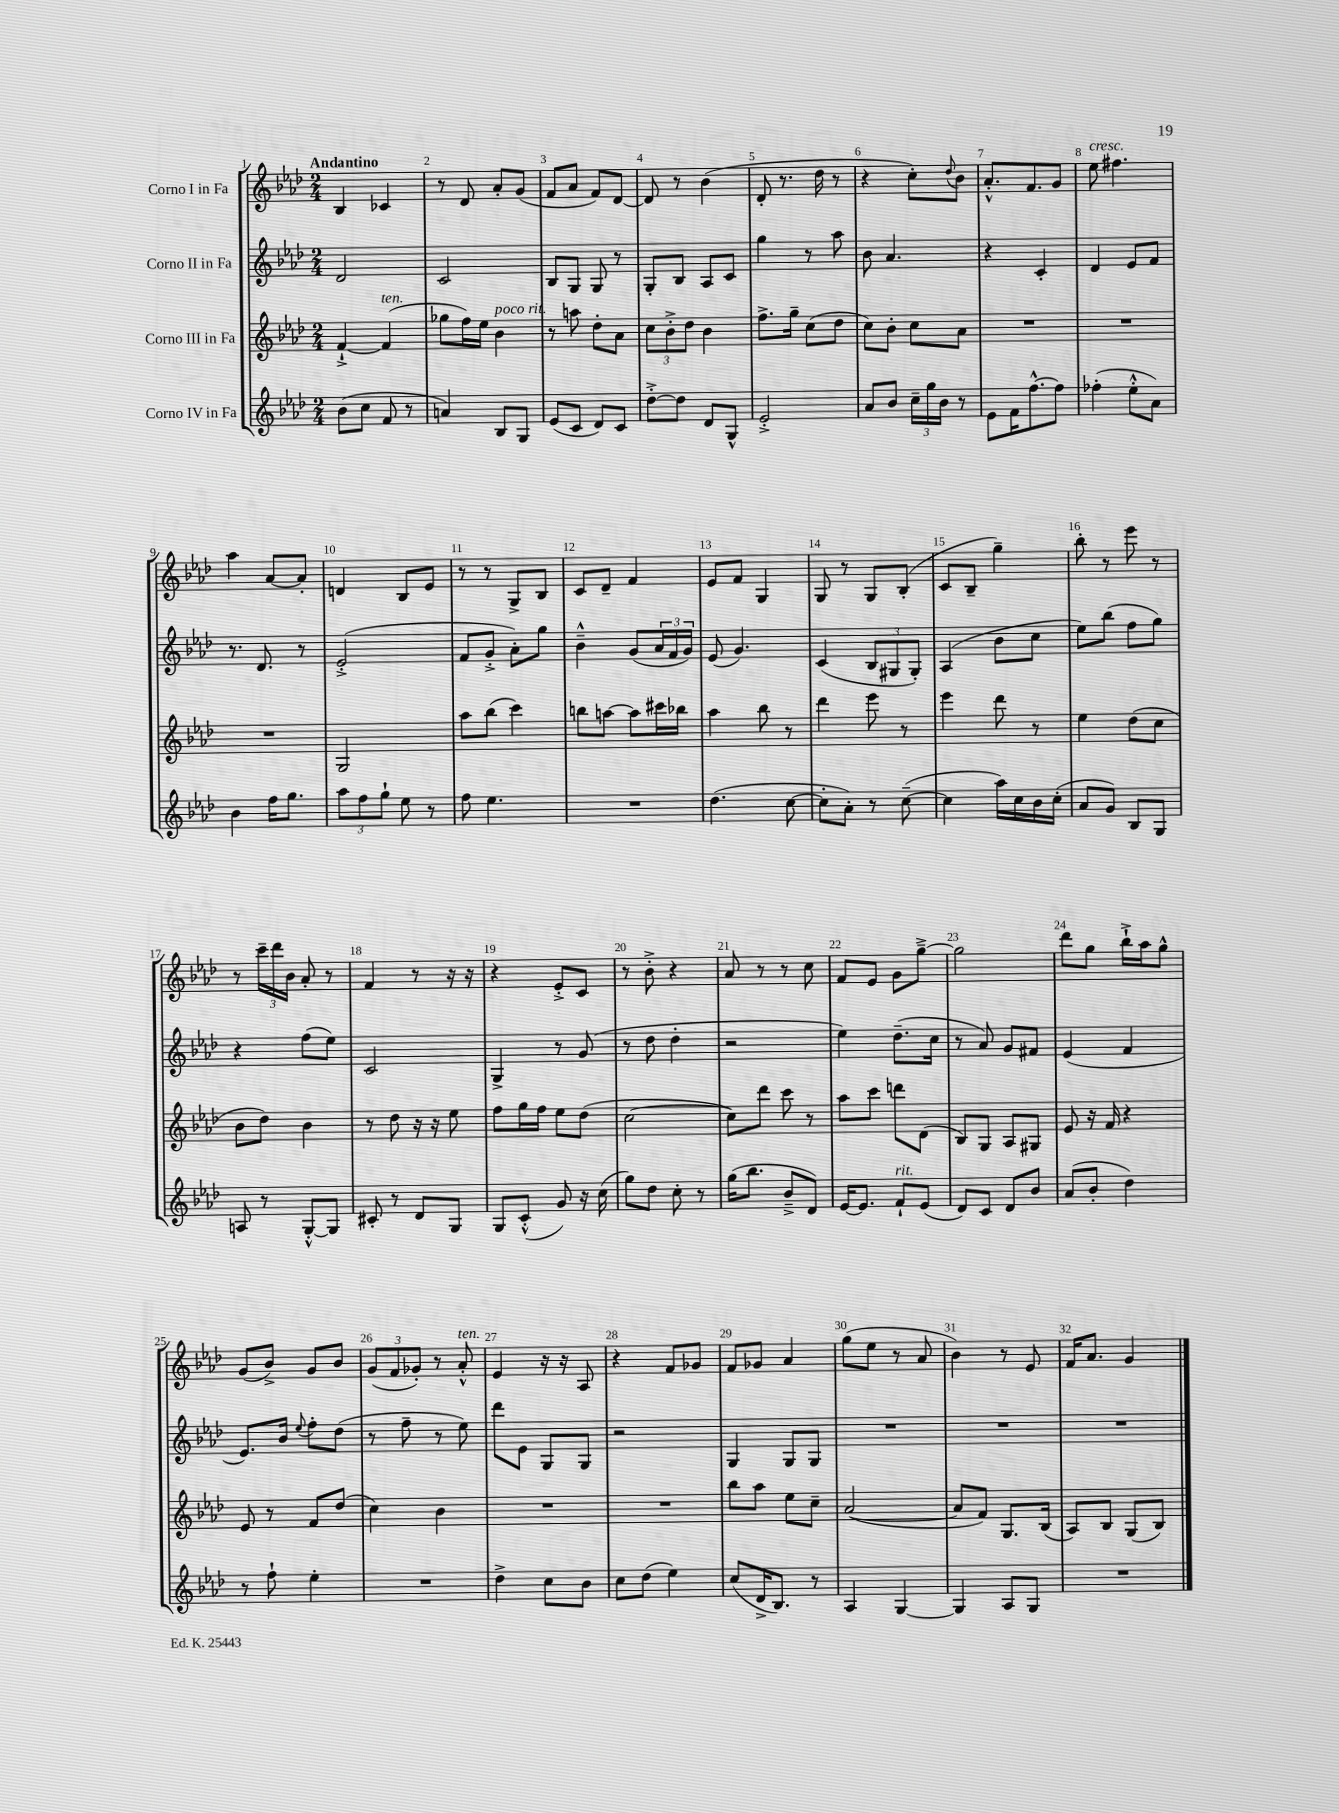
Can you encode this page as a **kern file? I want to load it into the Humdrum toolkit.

**kern	**kern	**kern	**kern
*staff4	*staff3	*staff2	*staff1
*clefG2	*clefG2	*clefG2	*clefG2
*k[b-e-a-d-]	*k[b-e-a-d-]	*k[b-e-a-d-]	*k[b-e-a-d-]
*M2/4	*M2/4	*M2/4	*M2/4
(8b-\L	[4f`^/	2d-/	4B-/
8cc\J	.	.	.
8f/	(4f/]	.	4c-/
8r	.	.	.
=	=	=	=
4a/)	8gg-\L	2c/	8r
.	16ff\L)	.	8d-/
.	16ee-\JJ	.	.
8B-/L	4b-\	.	8a-'/L
8G/J	.	.	(8g/J
=	=	=	=
(8e-/L	8r	8B-/L	8f/L
8c/J	8aa\	8G/J	8a-/J
8d-/L)	8dd-'\L	8G/	8f/L)
8c/J	8a-\J	8r	[8d-/J
=	=	=	=
[8dd-'^\L	12cc\L	8G'/L	8d-/]
.	12b-'^\	.	.
8dd-\]J	.	8B-/J	8r
.	12dd-\J	.	.
8d-/L	4b-\	8A-/L	(4b-\
8G^^/J	.	8c/J	.
=	=	=	=
2e-'^/	8.ff^\L	4gg\	8d-'/
.	.	.	8.r
.	16gg~\Jk	.	.
.	(8cc\L	8r	.
.	.	.	16dd-\
.	8dd-\J	8aa-\	8r
=	=	=	=
8a-/L	8cc\L)	8b-\	4r
8b-/J	8b-'\J	4.a-/	.
24cc~\LL	8cc\L	.	8cc'\L)
24gg\	.	.	.
24b-\JJ	.	.	.
.	.	.	8qqdd-/
8r	8a-\J	.	8b-\J
=	=	=	=
8e-\L	2r	4r	8.a-'^^/L
16f\K	.	.	.
[8.ff^^\	.	.	8.f/
.	.	4c'/	.
8ff\]J	.	.	8g/J
=	=	=	=
(4ff-'\	2r	4d-/	8ee-\
.	.	.	4.ff#\
8ee-'^^\L	.	8e-/L	.
8a-\J)	.	8f/J	.
=	=	=	=
4b-\	2r	8.r	4aa-\
.	.	8.d-/	.
16ff\LK	.	.	[8a-/L
8.gg\J	.	.	.
.	.	8r	8a-'/]J
=	=	=	=
12aa-\L	2G/	(2e-'^/	4d/
12ff\	.	.	.
12gg`\J	.	.	.
8ee-\	.	.	8B-/L
8r	.	.	8e-/J
=	=	=	=
8ff\	8aa-\L	8f/L	8r
4.ee-\	(8bb-\J	8g'^/J	8r
.	4ccc\)	8a-'\L)	8G^/L
.	.	8gg\J	8B-/J
=	=	=	=
2r	8bb\L	4b-~^^\	8c/L
.	[8aa\J	.	8d-~/J
.	8aa\]L	(8g/L	4f/
.	16ccc#\L	24a-/L	.
.	.	24f/	.
.	16bb-\JJ	.	.
.	.	24g/JJ)	.
=	=	=	=
(4.dd-\	4aa-\	(8e-/	8e-/L
.	.	4.g/)	8f/J
.	8bb-\	.	4G/
[8cc\	8r	.	.
=	=	=	=
8cc'\]L	4ddd-\	(4c/	8G/
8a-'\J)	.	.	8r
8r	8eee-\	12B-/L	8G/L
.	.	12G#/	.
([8cc~\	8r	.	(8B-'/J
.	.	12G#'/J)	.
=	=	=	=
4cc\]	4eee-\	(4A-/	8c/L
.	.	.	8B-~/J
16aa-\LL)	8ddd-\	8b-\L	4gg~\)
16cc\	.	.	.
16b-\	8r	8cc\J	.
(16cc'\JJ	.	.	.
=	=	=	=
8a-/L	4ee-\	8ee-\L)	8bb-'\
8g/J)	.	(8bb-\J	8r
8B-/L	(8dd-\L	8ff\L	8eee-\
8G/J	8cc\J	8gg\J)	8r
=	=	=	=
8A/	8b-\L	4r	8r
8r	8dd-\J)	.	24ccc~\LL
.	.	.	24ddd-\
.	.	.	24b-\JJ
[8G'^^/L	4b-\	(8ff\L	8a-'/
8G/]J	.	8ee-\J)	8r
=	=	=	=
8c#'/	8r	2c/	4f/
8r	8dd-\	.	.
8d-/L	16r	.	8r
.	16r	.	.
8G/J	8ee-\	.	16r
.	.	.	16r
=	=	=	=
8G/L	8ff\L	4G^/	4r
(8c'^^/J	16gg\L	.	.
.	16ff\JJ	.	.
8g/)	8ee-\L	8r	8e-'^/L
16r	(8dd-\J	(8g/	8c/J
(16cc\	.	.	.
=	=	=	=
8gg\L)	[2cc\	8r	8r
8dd-\J	.	8dd-\	8b-'^\
8cc'\	.	4dd-'\	4r
8r	.	.	.
=	=	=	=
(16gg\LK	8cc\]L)	2r	8a-/
8.bb-\J	.	.	.
.	8ddd-\J	.	8r
8b-~^/L	8ccc\	.	8r
8d-/J)	8r	.	8cc\
=	=	=	=
[16e-/LK	8aa-\L	4ee-\)	8f/L
8.e-/]J	.	.	.
.	8ccc\J	.	8e-/J
8f`/L	8ddd\L	(8.dd-~\L	8g\L
(8e-/J	(8d-\J	.	[8gg~^\J
.	.	16cc\Jk	.
=	=	=	=
8d-/L)	8B-/L)	8r	2gg\]
8c/J	8G/J	8a-/)	.
8d-/L	8A-/L	8g/L	.
8b-/J	8G#/J	8f#/J	.
=	=	=	=
(8a-/L	8e-/	(4e-/	8ddd-\L
8b-'/J	16r	.	8gg\J
.	16f/	.	.
4dd-\)	4r	4f/	16bb-`^\LL
.	.	.	16aa-\J
.	.	.	8gg^^\J
=	=	=	=
8r	8e-/	8.e-/L)	(8g/L
8ff`\	8r	.	8b-^/J)
.	.	16b-/Jk	.
.	.	8qqee-/	.
4ee-'\	8f/L	8ff'\L	8g/L
.	(8dd-/J	(8dd-\J	8b-/J
=	=	=	=
2r	4cc\)	8r	(12g/L
.	.	.	12f/
.	.	8ff~\	.
.	.	.	12g-'/J)
.	4b-\	8r	8r
.	.	8ee-\)	8a-'^^/
=	=	=	=
4dd-^\	2r	8ddd-\L	4e-/
.	.	8e-\J	.
8cc\L	.	8G/L	16r
.	.	.	16r
8b-\J	.	8G/J	8A-/
=	=	=	=
8cc\L	2r	2r	4r
(8dd-\J	.	.	.
4ee-\)	.	.	8f/L
.	.	.	8g-/J
=	=	=	=
(8cc/L	8bb-\L	4G/	8f/L
16d-^/K	8aa-\J	.	8g-/J
8.B-/J)	.	.	.
.	8ee-\L	8G/L	4a-/
8r	8cc~\J	8G/J	.
=	=	=	=
4A-/	([2a-/	2r	(8gg\L
.	.	.	8ee-\J
[4G/	.	.	8r
.	.	.	8a-/
=	=	=	=
4G/]	8a-/]L	2r	4b-\)
.	8f/J)	.	.
8A-/L	8.G/L	.	8r
8G/J	.	.	8e-/
.	(16B-/Jk	.	.
=	=	=	=
2r	8A-/L)	2r	16f/LK
.	.	.	8.a-/J
.	8B-/J	.	.
.	(8G/L	.	4g/
.	8B-/J)	.	.
==	==	==	==
*-	*-	*-	*-
